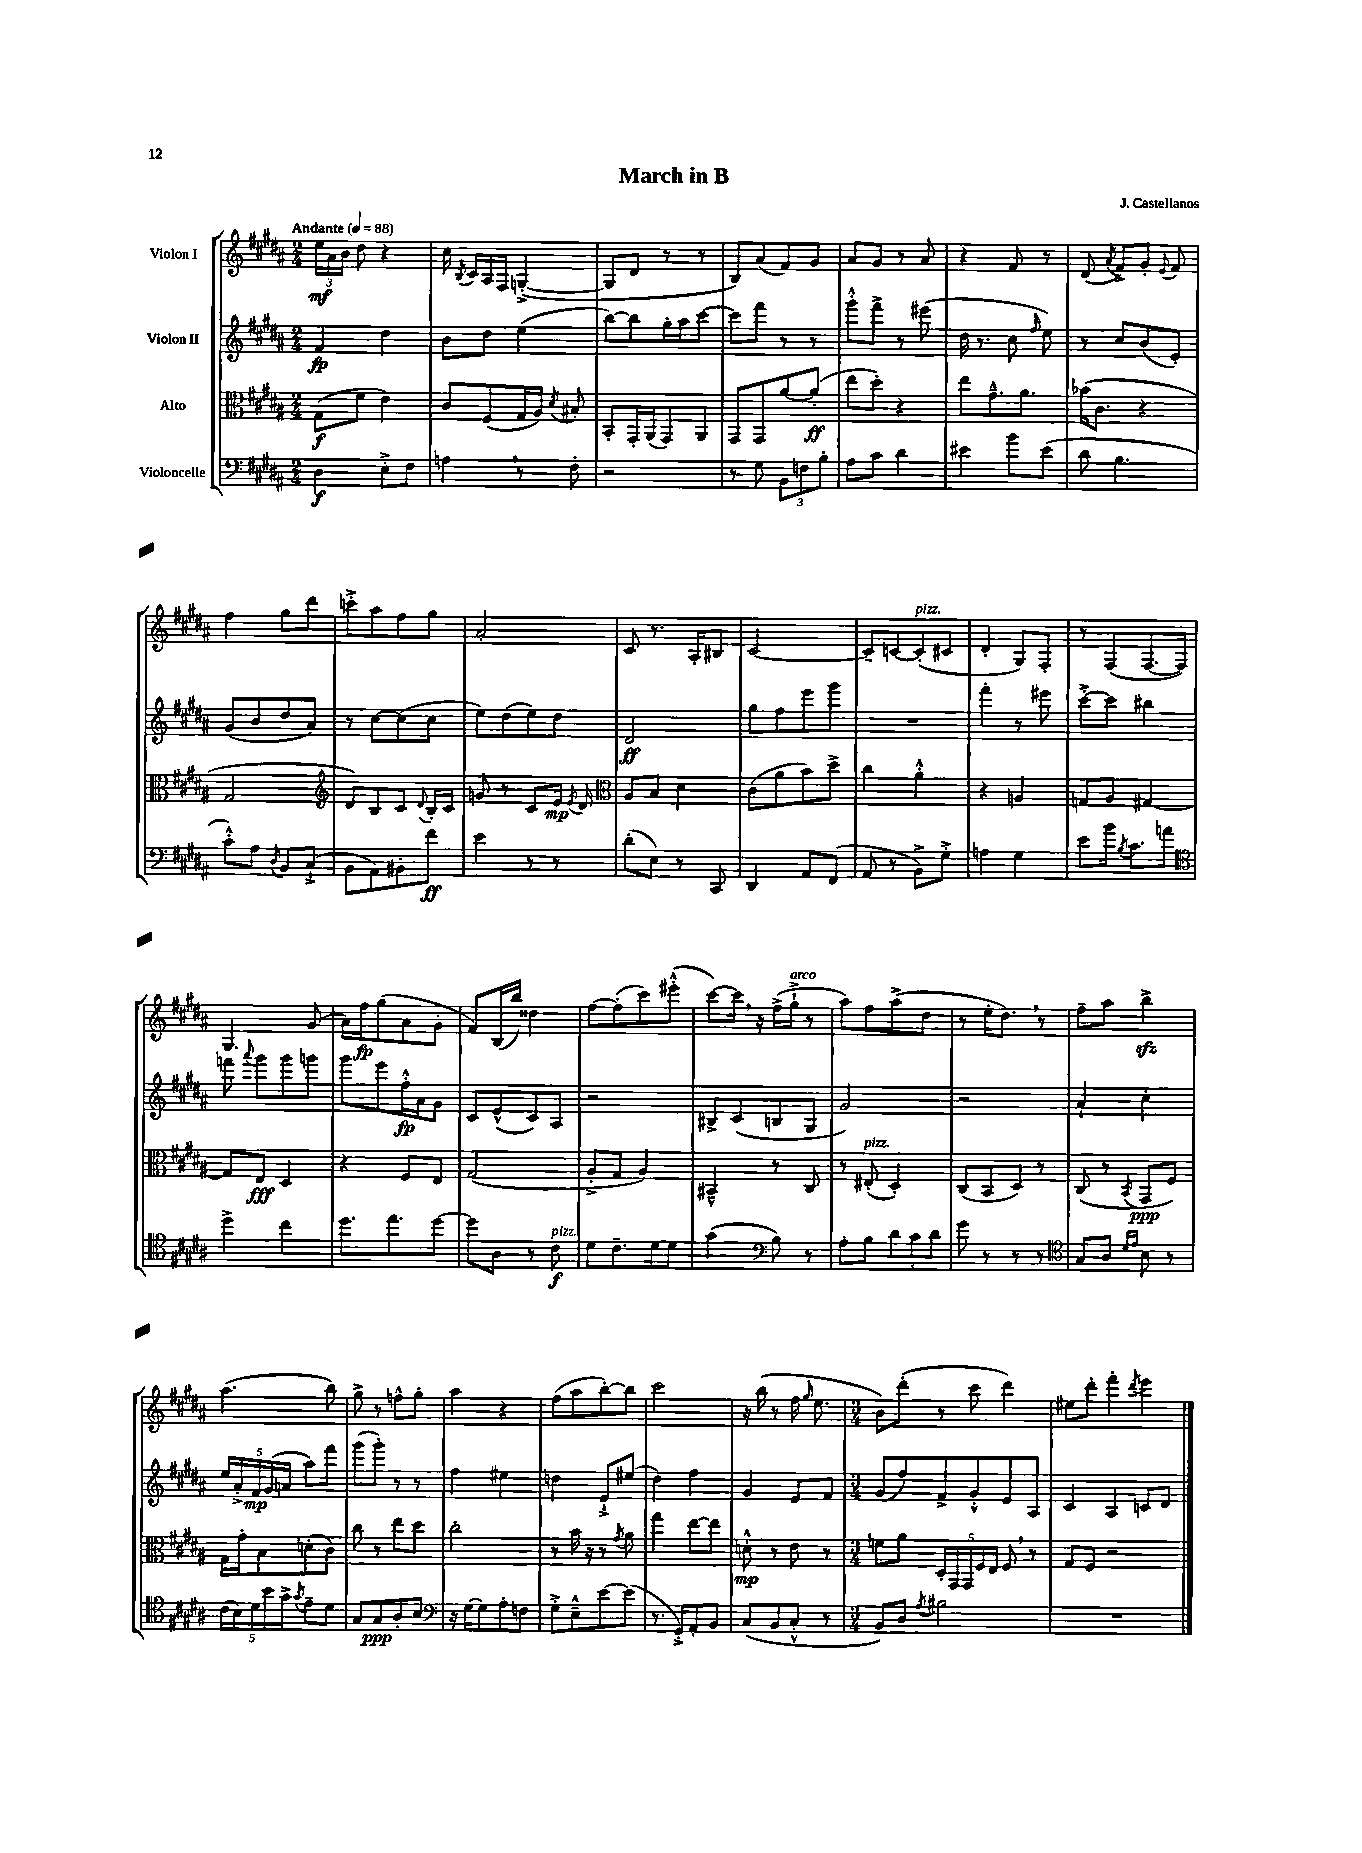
\header { title = "March in B" composer = "J. Castellanos" }
<<
\new StaffGroup <<
\new Staff = "s0" \with { instrumentName = "Violon I" } {
    \clef treble \key b \major \numericTimeSignature \time 2/4 \tempo "Andante" 4 = 88
    \autoBeamOff \tuplet 3/2 { e''16[\mf ais'16 b'16] } dis''8 r4 |
    cis''16 \acciaccatura { b8 } cis'16[ ais16 fis16] g4~-.->( |
    g8[ dis'8] r8 r8 |
    b8[) ais'8( fis'8) gis'8] |
    ais'8[ gis'8] r8 ais'8 |
    r4 fis'8 r8 |
    dis'8( \acciaccatura { ais'8 } fis'8[->) gis'8]-. \appoggiatura { e'8 } fis'8 |
    fis''4 gis''8[ dis'''8] |
    c'''8[-.-> ais''8 fis''8 gis''8] |
    ais'2-. |
    cis'8 r8. ais16[-. bis8] |
    cis'2~ |
    cis'8[-- c'8~ c'8-.^\markup { \italic "pizz." }( cis'8] |
    dis'4-. gis8[) fis8]-. |
    r8 fis8[( fis8.~ fis16]) |
    gis4. gis'8( |
    ais'16[) fis''16\fp gis''8( ais'8 gis'8]-. |
    fis'8[) b16( b''16]) disis''4 |
    fis''8[~ fis''8-.( cis'''8) eis'''8]-.-^( |
    cis'''8[~) cis'''16] \breathe r16 fis''16[->( gis''16]-!->^\markup { \italic "arco" } r8 |
    ais''8[) fis''8 ais''8->( dis''8] |
    r8 e''16[-. dis''8.]) \breathe r8 |
    fis''8[-- ais''8] b''4->\sfz |
    ais''4.( b''8) |
    gis''8-> r8 f''8[-^ gis''8]-. |
    ais''4 r4 |
    fis''8[( ais''8 b''8~-.) b''8] |
    cis'''2 |
    r16 b''16( r8 fis''16 \grace { gis''16 } e''8. |
    \numericTimeSignature \time 3/4 b'8[) dis'''8]-.( r8 cis'''8 dis'''4) |
    eis''8[ dis'''8]-. fis'''4-. \acciaccatura { dis'''8 } e'''4 \bar "|." |
}
\new Staff = "s1" \with { instrumentName = "Violon II" } {
    \clef treble \key b \major \numericTimeSignature \time 2/4
    \autoBeamOff fis'4\fp dis''4 |
    b'8[ dis''8] e''4( |
    b''8[~) b''8 gis''16-. ais''16 cis'''8]~ |
    cis'''8[ fis'''8] r8 r8 |
    gis'''8[-.-^ fis'''8]-> r8 eis'''8( |
    dis''16 r8. cis''8 \grace { fis''16 } e''8) |
    r8 cis''8[ b'8( e'8]-.) |
    gis'8[( b'8 dis''8 ais'8]) |
    r8 cis''8[~ cis''8( cis''8] |
    e''8[) dis''8( e''8) dis''8] |
    dis'2\ff |
    gis''8[ fis''8 e'''8 gis'''8] |
    R2 |
    fis'''4-. r8 eis'''8 |
    cis'''8[~-.-> cis'''8] bis''4 |
    f'''8 \appoggiatura { ais'''8 } gis'''8[ gis'''8 g'''8] |
    gis'''8[ e'''8 fis''16-.-^\fp ais'16 gis'8] |
    cis'8[ e'8-^( cis'8) ais8] |
    r2 |
    bis8[-> cis'8( b8 gis8] |
    gis'2) |
    r2 |
    ais'4-! cis''4-. |
    \tuplet 5/4 { e''16[ ais'16-.-> fis'16\mp gis'16( a'16] } ais''8[) fis'''8] |
    gis'''8[( gis'''8]-.) r8 r8 |
    fis''4 eis''4 |
    d''4 e'8[-!-> eis''8]( |
    dis''4) fis''4 |
    gis'4 e'8[ fis'8] |
    \numericTimeSignature \time 3/4 gis'8[( fis''8) fis'8-> gis'8-.-^ e'8 ais8] |
    cis'4 ais4 c'8[ dis'8] \bar "|." |
}
\new Staff = "s2" \with { instrumentName = "Alto" } {
    \clef alto \key b \major \numericTimeSignature \time 2/4
    \autoBeamOff gis8[\f( fis'8] e'4) |
    cis'8[ fis8( gis16 ais16]) \acciaccatura { dis'8 } bis8-. |
    b,8[-. gis,16-. ais,16( gis,8) ais,8] |
    gis,8[ gis,8 ais'8~ ais'8]-.\ff( |
    e''8[ dis''8]-.) r4 |
    e''8[ gis'8.---^ ais'8.] |
    bes'16[( cis'8.] r4 |
    gis2 |
    \clef treble dis'8[) b8 cis'8] \appoggiatura { dis'8 } b16[-. cis'16] |
    g'8 r8 cis'8[ e'16]\mp \acciaccatura { e'8 } dis'16 |
    \clef alto ais8[ b8] dis'4 |
    cis'8[( ais'8 b'8) dis''8]-> |
    cis''4 ais'4-.-^ |
    r4 a4 |
    g8[ ais8] gis4~ |
    gis8[ e8]\fff dis4 |
    r4 fis8[ e8] |
    gis2( |
    ais8[-.-> gis8] ais4) |
    bis,4---^ r8 cis8 |
    r8 eis8-.^\markup { \italic "pizz." }( dis4-.) |
    cis8[( b,8 dis8]) r8 |
    cis8( r8 \acciaccatura { b,8 } gis,8[\ppp fis8]) |
    gis16[ gis'16-. b8 d'8-.( cis'8]) |
    cis''8 r8 e''8[ dis''8] |
    cis''2-. |
    r8 b'16 r16 r8 \acciaccatura { gis'8 } ais'8 |
    gis''4 e''8[~ e''8] |
    d'8-.-^\mp r8 e'8 r8 |
    \numericTimeSignature \time 3/4 f'8[ ais'8] \tuplet 5/4 { dis16[-. gis,16 gis,16 fis16 e16] } fis8 \breathe r8 |
    gis8[ fis8] r2 \bar "|." |
}
\new Staff = "s3" \with { instrumentName = "Violoncelle" } {
    \clef bass \key b \major \numericTimeSignature \time 2/4
    \autoBeamOff dis4\f e8[-.-> fis8] |
    a4 \breathe r8 fis8-. |
    r2 |
    r8 gis8 \tuplet 3/2 { b,8[ f8 b8]-. } |
    ais8[ cis'8] dis'4 |
    eis'4 b'8[ eis'8]( |
    dis'8 b4. |
    cis'8[-.-^) ais8] \acciaccatura { dis8 } b,8[ cis8]-!->( |
    b,8[ ais,8) bis,8-. fis'8]\ff |
    e'4 r8 r8 |
    dis'8[-.( e8]) r8 cis,8 |
    dis,4 ais,8[ fis,8]( |
    ais,8 r8 b,8[->) gis8]-.-> |
    a4 gis4 |
    e'8[ b'16] \acciaccatura { b8 } cis'8.[ a'8] |
    \clef tenor dis''4-> cis''4 |
    dis''8.[ e''8. dis''8]~ |
    dis''8[ ais8] r8 cis'8\f^\markup { \italic "pizz." } |
    dis'8[ cis'8.-- dis'16~ dis'8] |
    gis'4( \clef bass b8) r8 |
    ais8[-. b8] \tuplet 3/2 { dis'8[ cis'8 dis'8] } |
    gis'8 r8 r8 r8 |
    \clef tenor gis8[ ais8] \grace { dis'16[ e'16] } b8 r8 |
    \tuplet 5/4 { cis'16[( b16) dis'16 b'16 gis'16]-> } \acciaccatura { gis'8 } e'8[-- dis'8] |
    gis8[ gis8\ppp ais8-. b8] |
    \clef bass r16 gis16[~ gis8 ais8-. f8] |
    gis8[-.-> e8---^ e'8~ e'8]( |
    r8. gis,16[-.->) ais,8-. b,8] |
    cis8[( b,8 cis8]-.-^ r8 |
    \numericTimeSignature \time 3/4 b,8[) dis8] \acciaccatura { ais8 } bis2 |
    R2. \bar "|." |
}
>>
>>
\layout { \context { \Score \remove "Bar_number_engraver" } }
